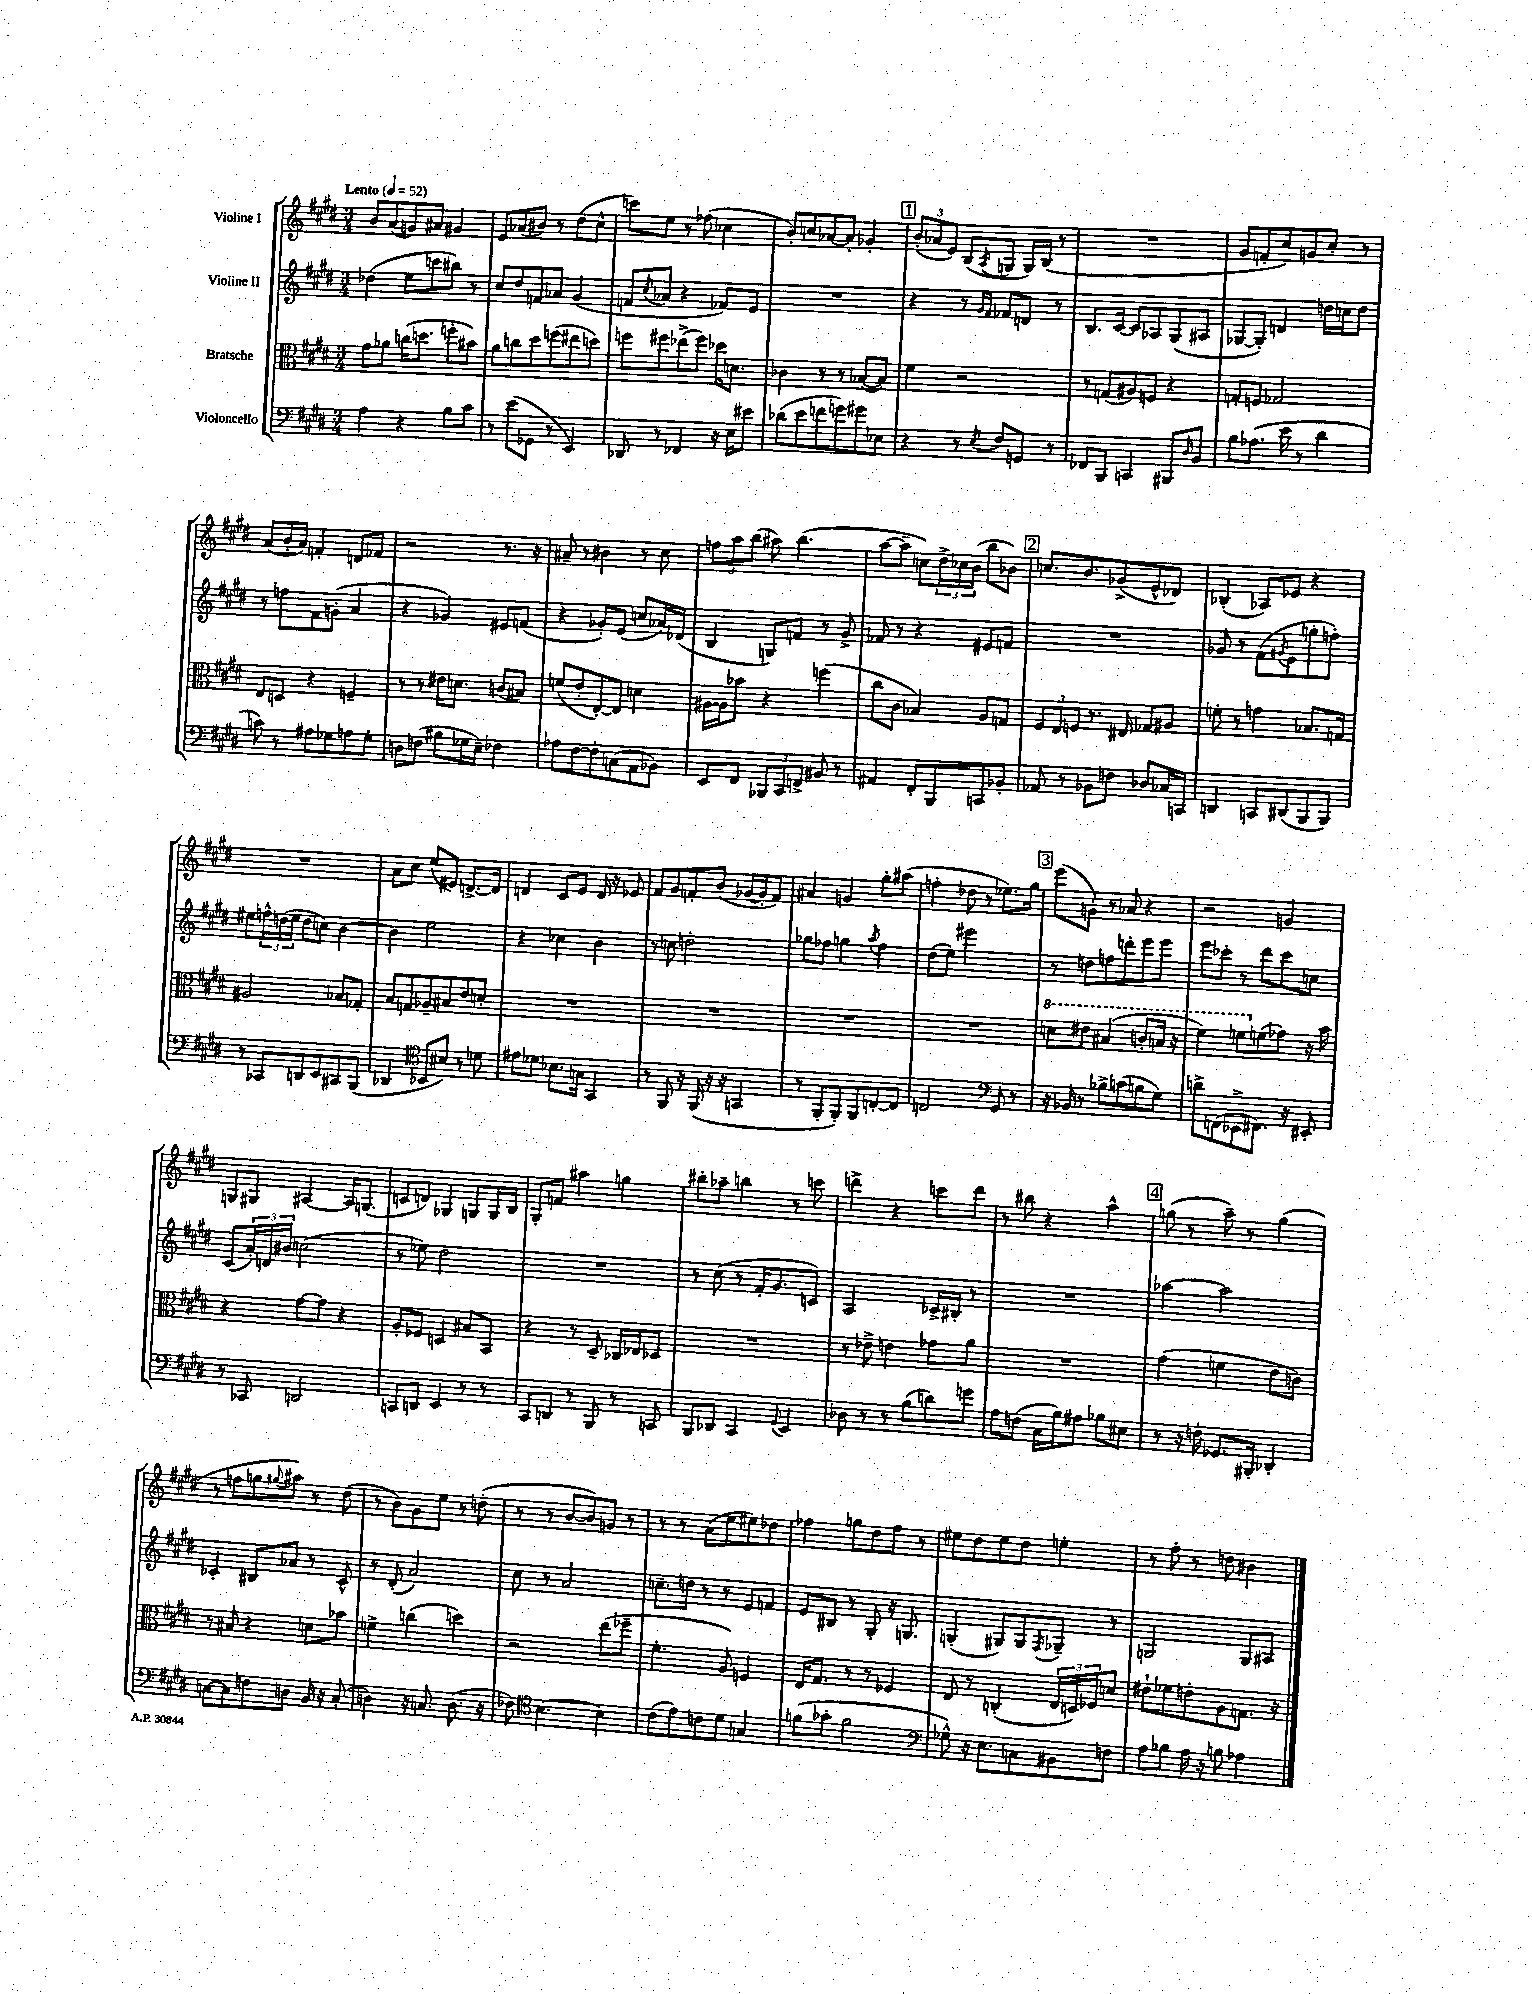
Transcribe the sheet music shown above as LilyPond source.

<<
\new StaffGroup <<
\new Staff = "s0" \with { instrumentName = "Violine I" } {
    \clef treble \key e \major \numericTimeSignature \time 3/4 \tempo "Lento" 4 = 52
    b'8 a'8( g'8) ais'8 gis'4 |
    e'8 aes'8( bis'8) r8 dis''8( cis''8-^ |
    c'''8) e''8 r8 fes''8( ces''4 |
    b'8-.) c''8 aes'8~ aes'8-. ges'4-. |
    \mark \markup { \box "1" } \tuplet 3/2 { b'8-.( aes'8 e'8) } b8( \acciaccatura { a8 } g8 g16) b16( r8 |
    R2. |
    gis'8 f'8-. cis''8) g'8 cis''8-. r8 |
    a'8( b'16-. a'16) f'4-. d'8 fes'8 |
    r2 r8. r16 |
    ais'8-- r8 bis'4 r8 cis''8 |
    \tuplet 3/2 { f''8 a''8 b''8( } ais''8) b''4.( |
    a''8~ a''8-- c''8) \tuplet 3/2 { dis''16-> ces''16 b'16( } b''8 bes'8) |
    \mark \markup { \box "2" } c''8. b'8. ges'8->( e'8-^ des'8) |
    bes4-.( aes8) ees'8 r4 |
    R2. |
    a'8 cis''8 e''8( eis'8) d'8.~-> d'16 |
    d'4 cis'8 e'8 d'16 r16 ees'8 |
    fis'8 gis'8 f'8-. b'8( ges'16~ ges'16-. f'8) |
    ais'4 g'4 gis''8-. ais''8( |
    f''4-. des''8 r8 ees''8.) gis''16 |
    \mark \markup { \box "3" } e'''8( g'8-.) r8 aes'8 r4 |
    r2 g'4 |
    g8 gis8 ais4~ ais16 g8.( |
    c'8 d'8) ges4 g8 g16 b16 |
    gis8-. f'8 ais''4 g''4 |
    bis''8-. aes''8-- b''4 r8 c'''8 |
    d'''4-> r4 c'''8 d'''8 |
    r8 bis''8 r4 a''4-^ |
    \mark \markup { \box "4" } g''8( r8 a''8--) r8 g''4( |
    r8 f''8 g''8 \appoggiatura { gis''8 } ais''8) r8 dis''8( |
    r8 b'8) gis'8 e''8 r8 d''8-.( |
    r8 r8 b'8~ b'8) g'8 r8 |
    r8 r8 a'8( e''8 eis''8) des''8 |
    fes''4 g''8 dis''8 fes''8 r8 |
    eis''8 dis''8 eis''8 dis''8 e''4-. |
    r8 fis''8-. r8 d''8 bis'4 \bar "|." |
}
\new Staff = "s1" \with { instrumentName = "Violine II" } {
    \clef treble \key e \major \numericTimeSignature \time 3/4
    des''4( e''8 c'''8 bis''8) r8 |
    cis''8 dis''8 f'8 aes'8 gis'4( |
    f'8 \acciaccatura { cis''8 } aes'8 r4 fes'8) e'8 |
    R2. |
    \mark \markup { \box "1" } r4 r8 \grace { gis'16 fis'16 } fes'8 d'8 r8 |
    b8. cis'16~ cis'8 aes8 gis8( ais8 |
    ges8~ ges8-.) d'4 d''16 c''16 d''8 |
    r8 f''8 fis'8 g'8-.( a'4 |
    r4 ges'4) eis'8 f'8( |
    r4 ges'8-.) e'8( c''8 aes'16) des'16( |
    b4 g8) f'8 r8 gis'8-> |
    fes'8 r8 r4 eis'8 f'8 |
    \mark \markup { \box "2" } R2. |
    ges'8 r8 fis'8( \acciaccatura { gis'8 } e'8 g''8-. f''8-.) |
    eis''8 \tuplet 3/2 { f''16-^ d''16( eis''16 } d''8 c''8) b'4~ |
    b'4 e''2 |
    r4 ces''4 b'4 |
    r8 c''8 d''2-. |
    ges''8 fes''8 g''4 \acciaccatura { a''8 } fes''4 |
    dis''8( e''8) eis'''2 |
    \mark \markup { \box "3" } r8 d''8 f''8 d'''8-. e'''8 e'''8 |
    e'''8 ces'''8-. r8 dis'''8 ces'''8 c''8 |
    cis'8( \tuplet 3/2 { a'16-.) d'16 bis'16 } c''2( |
    r8 ees''8) dis''2 |
    R2. |
    r8 cis''8( r8 fis'16-. gis'8. c'8) |
    a2 ces'16-> bis16-. r8 |
    R2. |
    \mark \markup { \box "4" } aes''4~ aes''2 |
    ces'4-. bis8 aes'8 r8 ces'8-^ |
    r8 dis'8-.( a'2) |
    cis''8 r8 a'2 |
    c''8.-- d''16 r8 r8 e'8 f'8 |
    e'8 bis8 r8 gis8-. r16 g8. |
    g4-.( gis8) gis8 \acciaccatura { fis8 } ges8-- r8 |
    g2 g8 ais8 \bar "|." |
}
\new Staff = "s2" \with { instrumentName = "Bratsche" } {
    \clef alto \key e \major \numericTimeSignature \time 3/4
    gis'8 aes'8 c''16( d''8. f''8-. bis'8) |
    a'8 c''8 dis''8 f''8( eis''8 d''8) |
    f''8 fis''8 ees''8->( fis''8) des''16 d'8. |
    ces'4 r8 r8 bes8~( bes8) |
    \mark \markup { \box "1" } fis'4 r2 |
    r8 g8( ais8) f8 r4 |
    g8-. f8 ges2 |
    e8 d8 r4 f4-- |
    r8 r8 eis'16 d'8. c'8( bis8) |
    f'8( e'8-. e8~-.) e8 d'4 |
    ais16~ ais16 bes'8 r4 f''4( |
    cis''8 cis'8 bes4) a8 g8 |
    \mark \markup { \box "2" } \tuplet 3/2 { fis8 e8 f8 } r8. eis16 ges8 ais8 |
    f'8-. r8 g'4 bes8. g16 |
    ais2 bes8 ges8-. |
    b8 g8 aes8-- bis8 e'8 d'8-. |
    R2. |
    R2. |
    R2. |
    R2. |
    \mark \markup { \box "3" } \ottava #1 d''8 eis''8 bis'4( c''8-. b'16 r16 |
    fis''4) f''8 \ottava #0 f'8( ges'8) r16 b'16 |
    r4 gis'8~ gis'8 r4 |
    a8-. fes8 d4 bis8 b,8 |
    r4 r8 dis8-- ces16 ees16 des8 |
    R2. |
    r8 ees'8-> e'4 ges'8 a'8 |
    R2. |
    \mark \markup { \box "4" } gis'4( f'4 e'8 c'8) |
    r8 bis8 r4 d'8 bes'8 |
    f'4-> c''4( d''4) |
    r2 e''8( fes''8-- |
    fis'4.-. a8) f4 |
    e16 gis8. r8 r8 fes4 |
    e8 r8 c4-.( \tuplet 3/2 { e16 d16) fes16 } d'8 |
    eis'8-! fes'8 e'8-. a8 g8. r16 \bar "|." |
}
\new Staff = "s3" \with { instrumentName = "Violoncello" } {
    \clef bass \key e \major \numericTimeSignature \time 3/4
    a4 r4 b8 cis'8 |
    r8 e'8( ges,8 r8 e,4) |
    des,8 r8 fes,4 r16 e16 eis'8 |
    des'8( e'8 f'8 g'8) gis'8 ees8 |
    \mark \markup { \box "1" } r4 r8 \acciaccatura { e8 } fis8 g,8 r8 |
    fes,8 b,,8 c,4 bis,,8 \grace { dis16 } b,8 |
    b8 aes8.( e'16 r8 dis'4 |
    c'8) r8 ais8 ges8 a8 ges8-. |
    d8 f8( bis8 ges16 e16--) fes4 |
    aes8 fis8~ fis8-. c8( a,8 bes,8) |
    e,8 fis,8 \tuplet 3/2 { bes,,8 cis,8 f,8-> } bis,8 r8 |
    ais,4 fis,8-. b,,8 c,8 bes,8-. |
    \mark \markup { \box "2" } aes,8 r8 bes,8 f8 des8 ces16 c,16 |
    d,4 c,8 dis,8( b,,8 b,,8) |
    r8 ces,8 d,8 e,8 cis,8 b,,8( |
    des,4 \clef tenor bes,8 bis8) r8 d'8 |
    eis'8 des'8 bes8. g16 gis,4 |
    r8 fis,8 r16 fis,16( r16 r16 g,4 |
    r8 fis,8-. fis,8-.) fis,8 c8~-. c8 |
    c2 \clef bass gis,8 r8 |
    \mark \markup { \box "3" } r16 bes,16 r8 bes8-> c'8( b8 gis8) |
    d'8-> f,8( ees,8-> fis,8.) r16 eis,8-. |
    r8 ces,8 d,2 |
    c,8 d,8 e,4 r8 r8 |
    cis,8 d,8 r8 b,,8 r8 c,8 |
    b,,8 des,8 cis,4 \appoggiatura { gis,8 } e,4 |
    des8 r8 r8 b8( d'8) g'8 |
    a8 f8( cis16 b16) ais8 bes8 eis8 |
    \mark \markup { \box "4" } r8 r16 f16-. ges,8. bis,,16-. des,4-. |
    c8~ c8 f8 d8 b,16 r16 c8-.( |
    d4) r16 c8. d8.( r16 |
    fes8) \clef tenor b4.~ b4 |
    cis'8( e'8) c'8 dis'8 g4 |
    f'8( ges'8-. f'2 |
    \clef bass ges8-^) r16 e8. c8 bis,8 f8 |
    a8 bes8 a16 r16 b8 aes4 \bar "|." |
}
>>
>>
\layout { \context { \Score \remove "Bar_number_engraver" } }
